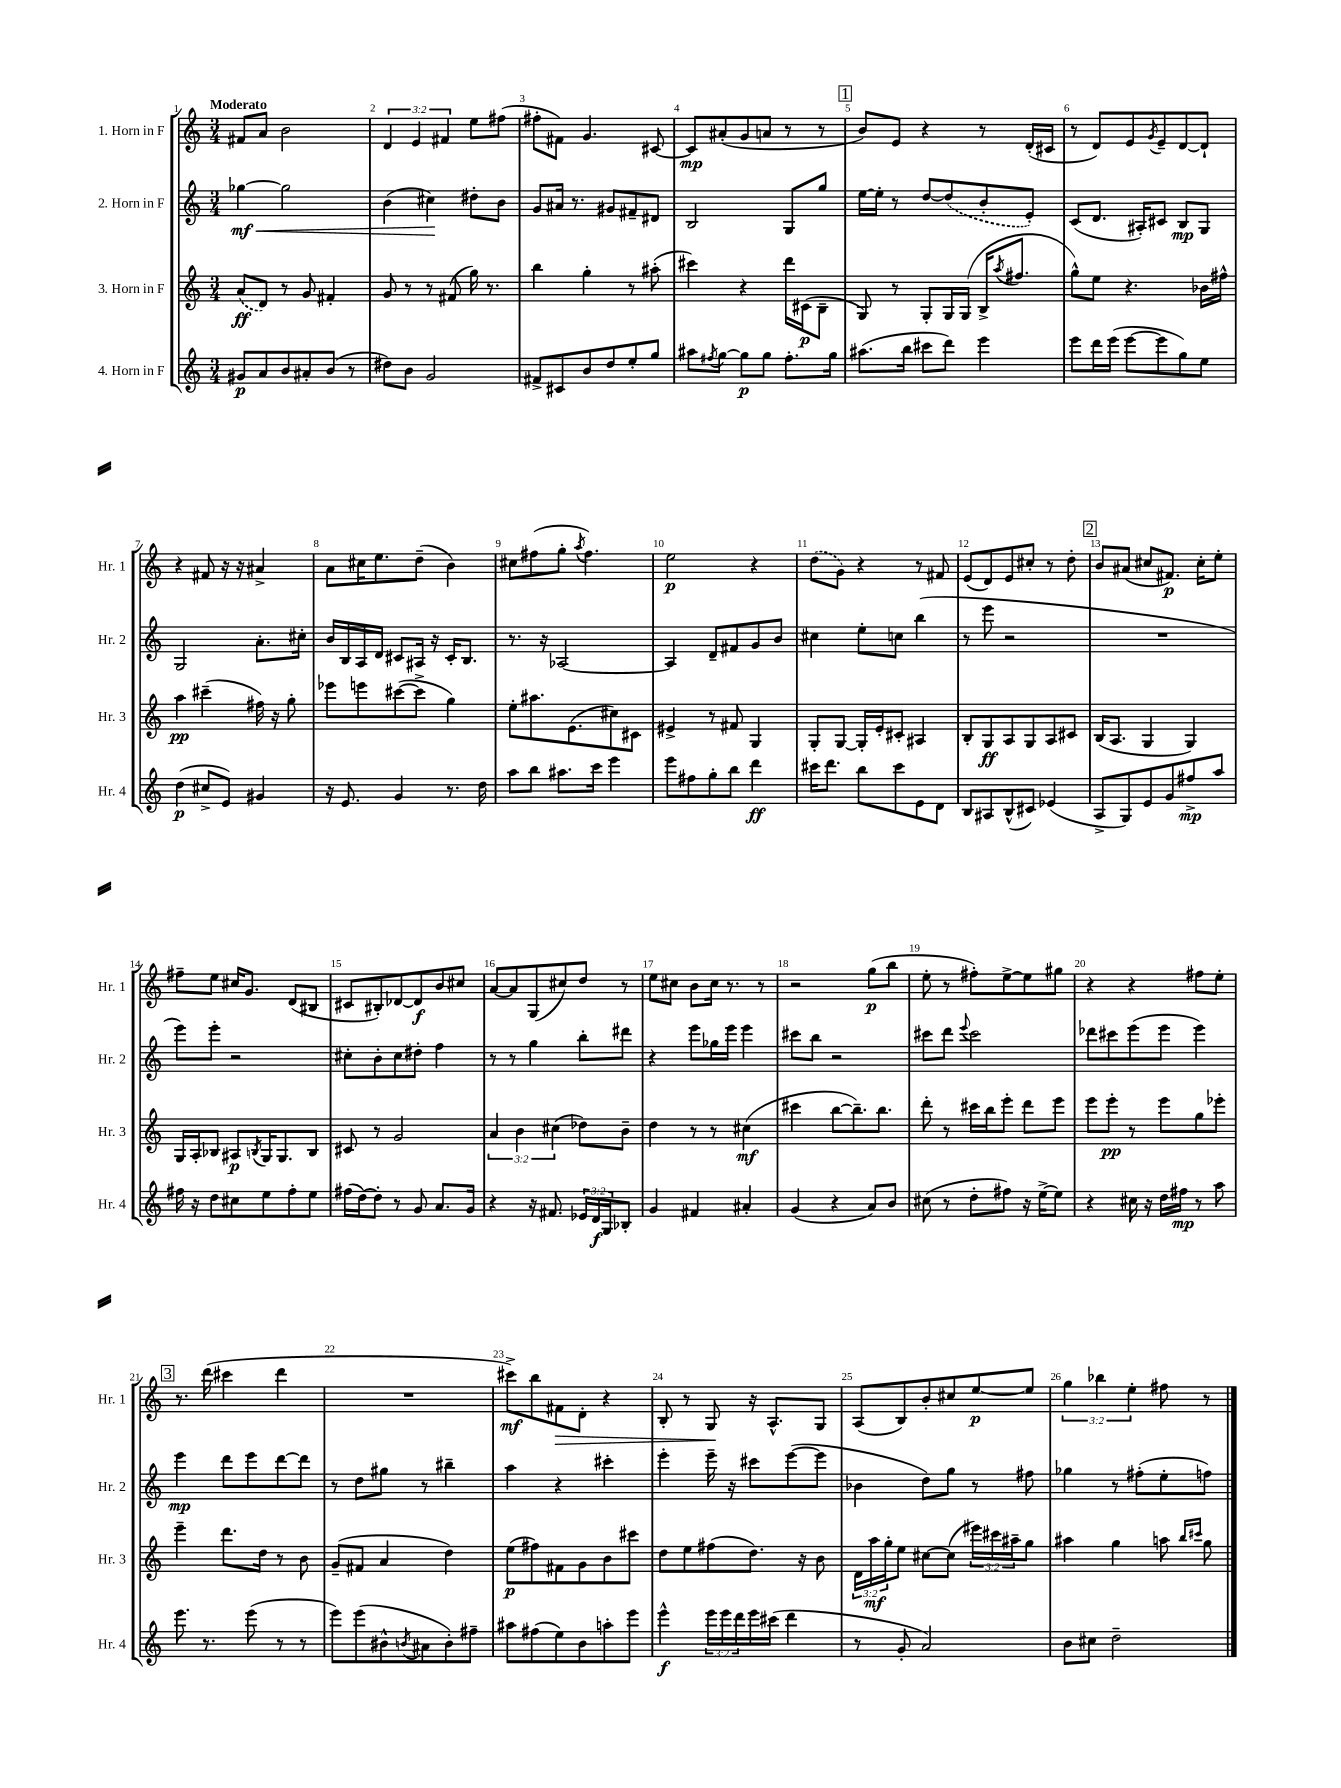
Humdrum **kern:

**kern	**kern	**kern	**kern
*staff4	*staff3	*staff2	*staff1
*clefG2	*clefG2	*clefG2	*clefG2
*k[]	*k[]	*k[]	*k[]
*M3/4	*M3/4	*M3/4	*M3/4
8g#/L	(8a/L	[4gg-\	8f#/L
8a/	8d/J)	.	8a/J
8b/	8r	2gg-\]	2b\
8a#'/	8g/	.	.
(8b/J	4f#'/	.	.
8r	.	.	.
=	=	=	=
8dd#\L)	8g/	(4b\	6d/
8b\J	8r	.	.
.	.	.	6e/
2g/	8r	4cc#\)	.
.	.	.	6f#/
.	(8f#/	.	.
.	16gg\)	8dd#'\L	8ee\L
.	8.r	.	.
.	.	8b\J	(8ff#\J
=	=	=	=
8f#^/L	4bb\	8g/L	8ff#'\L
8c#/	.	16a#/Jk	8f#\J)
.	.	8.r	.
8b/	4gg'\	.	4.g/
8dd/	.	8g#/L	.
8ee'/	8r	8f#~/	.
8gg/J	(8aa#'\	8d#/J	[8c#/
=	=	=	=
8aa#\L	4ccc#\)	2B/	8c#/]L
8qff#/	.	.	.
[8gg\J	.	.	(8a#'/
8gg\]L	4r	.	8g/
8gg\J	.	.	8a/J
8.ff#'\L	16ddd\LL	8G/L	8r
.	(16c#\J	.	.
.	8B~\J	8gg/J	8r
16gg\Jk	.	.	.
=	=	=	=
(8.aa#\L	8G/)	[16ee\LL	8b/L)
.	.	16ee'\]JJ	.
.	8r	8r	8e/J
16bb\Jk	.	.	.
8ccc#\L	8G'/L	[8dd/L	4r
8ddd\J)	16G/L	(8dd/]	.
.	(16G/JJ	.	.
4eee\	16B^/LK	8b'/	8r
.	8qaa/	.	.
.	8.ff#/J	.	.
.	.	8e'/J)	(16d'/LL
.	.	.	16c#/JJ
=	=	=	=
8eee\L	8gg^^\L)	(8c/L	8r
16ddd\L	8ee\J	8.d/J	8d/L)
(16eee\JJ	.	.	.
[8eee\L	4.r	.	8e/
.	.	16A#'/LK)	.
.	.	.	8qg/
8eee\]	.	8c#/J	8e~/
8gg\)	.	8B/L	[8d/
8ee\J	16b-\LL	8G/J	8d`/]J
.	16ff#^^\JJ	.	.
=	=	=	=
(4dd\	4aa\	2G/	4r
8cc#^/L	(4ccc#~\	.	8f#/
8e/J)	.	.	16r
.	.	.	16r
4g#/	16ff#\)	8.a'\L	4a#^/
.	16r	.	.
.	8gg'\	.	.
.	.	16cc#'\Jk	.
=	=	=	=
16r	8eee-\L	16b/LL	8a\L
8.e/	.	16B/	.
.	8eee\	16A/	16cc#\K
.	.	16d/JJ	8.ee\
4g/	([8ccc#\	8c#/L	.
.	8ccc#^\]J	16A#/Jk	(8dd~\J
.	.	16r	.
8.r	4gg\)	16c#'/LK	4b\)
.	.	8.B/J	.
16dd\	.	.	.
=	=	=	=
8aa\L	8ee'\L	8.r	8cc#\L
8bb\J	8.aa#\	.	(8ff#\
.	.	16r	.
8.aa#\L	.	[2A-/	8gg'\J
.	(8.e\	.	.
.	.	.	8qaa/
.	.	.	4.ff#\)
16ccc\Jk	.	.	.
4eee\	8cc#\)	.	.
.	8c#\J	.	.
=	=	=	=
8eee\L	4e#^/	4A-/]	2ee\
8ff#\	.	.	.
8gg'\	8r	8d~/L	.
8bb\J	8f#/	8f#/	.
4ddd\	4G/	8g/	4r
.	.	8b/J	.
=	=	=	=
16ccc#\LK	8G'/L	4cc#\	(8dd\L
8.ddd\J	.	.	.
.	[8G/J	.	8g\J)
8bb\L	16G'/]LL	8ee'\L	4r
.	16e'/J	.	.
8ccc#\	8c#'/J	8cc\J	.
8e\	4A#/	(4bb\	8r
8d\J	.	.	8f#/
=	=	=	=
8B/L	8B'/L	8r	(8e/L
8A#/	8G/	8eee\	8d/)
(8B^^/	8A/	2r	8e/
8c#/J)	8G/	.	8cc#'/J
(4e-/	8A/	.	8r
.	8c#/J	.	8dd'\
=	=	=	=
8A^/L	(16B/LK	2.r	8b/L
.	8.A/J	.	.
8G/)	.	.	(8a#/J
8e/	4G/	.	8cc#/L
8g/	.	.	8.f#/J)
8ff#^/	4G/)	.	.
.	.	.	16cc#'\LK
8aa/J	.	.	8ee'\J
=	=	=	=
16ff#\	16G/LL	8eee\L)	8ff#~\L
16r	16A'/J	.	.
8dd\L	8B-/J	8eee'\J	8ee\J
8cc#\	8A#/L	2r	16cc#/LK
.	.	.	8.g/J
.	8qB/	.	.
8ee\	16G/K	.	.
.	8.G/	.	.
8ff#'\	.	.	(8d/L
8ee\J	8B/J	.	8B#/J
=	=	=	=
(16ff#\LL	8c#/	8cc#'\L	8c#/L
[16dd\J)	.	.	.
8dd'\]J	8r	8b'\	8B#'/)
8r	2g/	8cc#\	[8d-/
8g/	.	8dd#'\J	8d-/]
8.a/L	.	4ff\	8b/
.	.	.	8cc#/J
16g/Jk	.	.	.
=	=	=	=
4r	6a/	8r	[8a/L
.	.	8r	8a/]
.	6b\	.	.
16r	.	4gg\	(8G/
8.f#/	.	.	.
.	(6cc#\	.	.
.	.	.	8cc#/)
24e-/LL	8dd-\L)	8bb'\L	8dd/J
24d/	.	.	.
24G/J	.	.	.
8B-'/J	8b~\J	8ddd#\J	8r
=	=	=	=
4g/	4dd\	4r	8ee\L
.	.	.	8cc#\J
4f#/	8r	8eee\L	8b\L
.	8r	16gg-\L	16cc#\Jk
.	.	16eee\JJ	8.r
4a#'/	(4cc#\	4eee\	.
.	.	.	8r
=	=	=	=
(4g/	4ccc#\	8ccc#\L	2r
.	.	8bb\J	.
4r	[8bb\L	2r	.
.	8.bb~\])	.	.
8a/L)	.	.	(8gg\L
.	8.bb\J	.	.
8b/J	.	.	8bb\J
=	=	=	=
(8cc#\	8ddd'\	8ccc#\L	8ee'\
8r	8r	8ddd\J	8r
.	.	8qqeee/	.
8dd'\L	16ccc#\LL	2ccc#\	8ff#'\L)
.	16bb\J	.	.
8ff#\J)	8eee'\J	.	[8ee^\
16r	8ddd\L	.	8ee\]
[16ee^\LK	.	.	.
8ee\]J	8eee\J	.	8gg#\J
=	=	=	=
4r	8eee\L	8ddd-\L	4r
.	8eee'\J	8ccc#\	.
16cc#\	8r	(8eee\	4r
16r	.	.	.
16dd\LL	8eee\L	8eee\J	.
16ff#\JJ	.	.	.
8r	8gg\	4eee\)	8ff#\L
8aa\	8eee-'\J	.	8ee'\J
=	=	=	=
8.eee\	4eee~\	4eee\	8.r
8.r	.	.	(16ddd\
.	8.ddd\L	8ddd\L	4ccc#\
(8eee\	.	8eee\	.
.	16dd\Jk	.	.
8r	8r	[8ddd\	4ddd\
8r	8b\	8ddd\]J	.
=	=	=	=
8eee\L)	(8g~/L	8r	2.r
(8eee\	8f#/J	8dd\L	.
8b#^^\	4a/	8gg#\J	.
8qb/	.	.	.
8a#\	.	8r	.
8b'\)	4dd\)	4bb#~\	.
8ff#~\J	.	.	.
=	=	=	=
8aa#\L	(8ee\L	4aa\	8ccc#^\L)
(8ff#\	8ff#\)	.	8bb\
8ee\)	8f#\	4r	8f#\
8b\	8g\	.	8d'\J
8aa'\	8b\	4ccc#'\	4r
8eee\J	8ccc#\J	.	.
=	=	=	=
4eee^^\	8dd\L	4eee'\	8B'/
.	8ee\	.	8r
24eee\LL	(8ff#\	16eee~\	8G/
24eee\	.	.	.
.	.	16r	.
24ddd\	.	.	.
16eee\	8.dd\J)	8ccc#\L	16r
(16ccc#\JJ	.	.	8.A^^/L
4ddd\	.	([8eee\	.
.	16r	.	.
.	8b\	8eee\]J	8G/J
=	=	=	=
8r	24d\LL	4b-\	(8A/L
.	24aa\	.	.
.	24gg'\J	.	.
8g'/	8ee\J	.	8B/)
2a/)	[8cc#\L	8dd\L)	8b'/
.	(8cc#\]J	8gg\J	8cc#/
.	24eee#\LL)	8r	[8ee/
.	24ccc#\	.	.
.	24aa#~\J	.	.
.	8gg\J	8ff#\	8ee/]J
=	=	=	=
8b\L	4aa#\	4gg-\	6gg\
8cc#\J	.	.	.
.	.	.	6bb-\
2dd~\	4gg\	8r	.
.	.	.	6ee'\
.	.	(8ff#'\L	.
.	8aa\	8ee'\	8ff#\
.	16qqbb/LL	.	.
.	16qqccc#/JJ	.	.
.	8gg\	8ff\J)	8r
==	==	==	==
*-	*-	*-	*-
